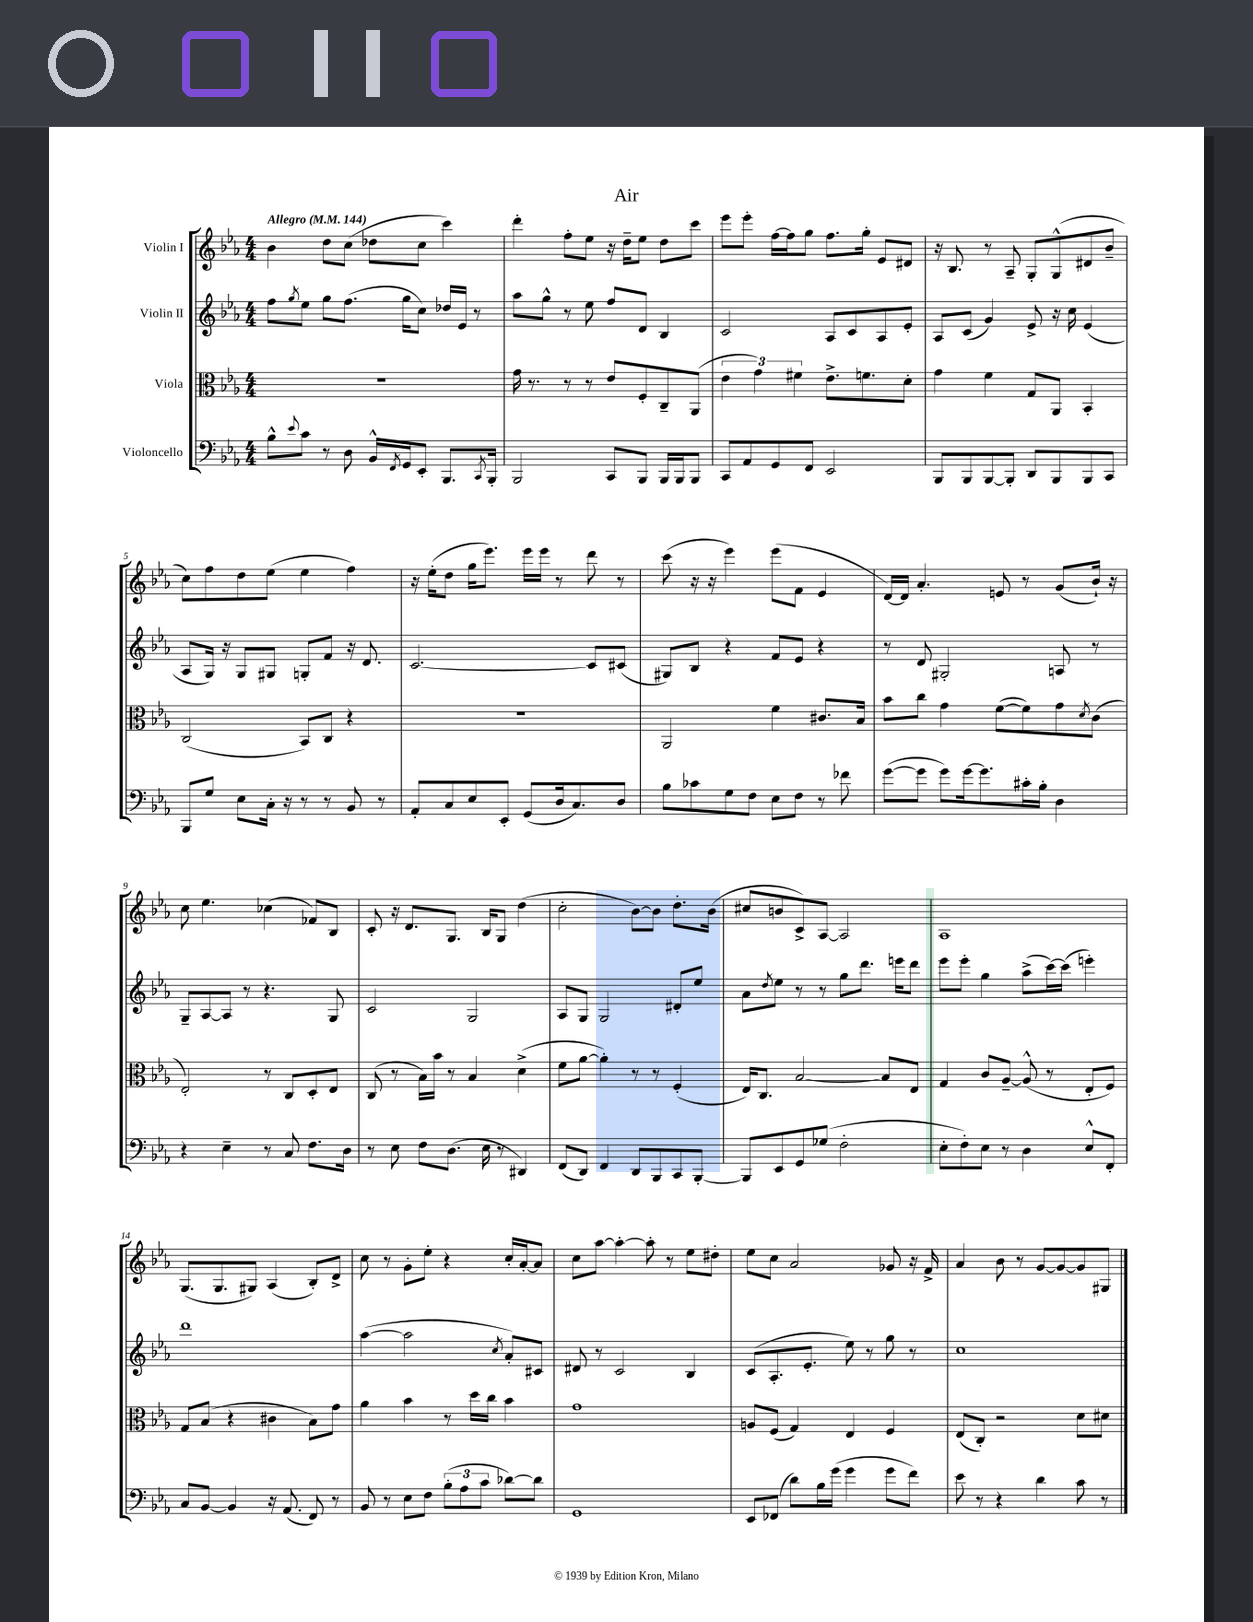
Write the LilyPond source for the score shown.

\header { title = "Air" }
<<
\new StaffGroup <<
\new Staff = "s0" \with { instrumentName = "Violin I" } {
    \clef treble \key ees \major \numericTimeSignature \time 4/4 \tempo "Allegro" 4 = 144
    bes'4 d''8 c''8( des''8 c''8 c'''4) |
    d'''4-. f''8-. ees''8 r16 d''16-- ees''8 d''8 c'''8 |
    ees'''8 ees'''8-. f''16~ f''16 g''8 f''8. g''16-. ees'8 dis'8 |
    r16 bes8. r8 aes8-- g8-. g8-^( dis'8 bes'8-- |
    c''8) f''8 d''8 ees''8( ees''4 f''4) |
    r16 ees''16-.( d''8 g''16 ees'''8.) ees'''16 ees'''16 r8 d'''8 r8 |
    c'''8( r16 r16 ees'''4) ees'''8( f'8 ees'4 |
    d'16~) d'16 aes'4.-. e'8 r8 g'8( bes'16-!) r16 |
    c''8 ees''4. ces''4( fes'8) bes8 |
    c'8-. r16 d'8. g8. bes16 g8 d''4( |
    c''2-. bes'8~) bes'8 d''8.-. bes'16( |
    cis''8 b'8 c'8->) aes8~ aes2 |
    aes1 |
    g8.( g8. gis8) aes4( bes8-.) d'8-> |
    c''8 r8 g'8-. ees''8-. r4 c''16-. aes'16~-. aes'8 |
    c''8 aes''8~ aes''4~-. aes''8-. r8 ees''8 dis''8-. |
    ees''8 c''8 aes'2 ges'8 r16 f'16-> |
    aes'4 bes'8 r8 g'8~ g'8~ g'8 gis8 \bar "|." |
}
\new Staff = "s1" \with { instrumentName = "Violin II" } {
    \clef treble \key ees \major \numericTimeSignature \time 4/4
    f''8 \acciaccatura { g''8 } ees''8 g''8 f''8.( g''16 c''8) des''16 ees'16 r8 |
    aes''8 g''8-^ r8 ees''8 f''8 d'8 bes4 |
    c'2 aes8 c'8 aes8 ees'8-. |
    aes8 c'8( g'4) ees'8-> r16 c''16 ees'4( |
    aes8 g16) r16 g8 gis8 g8-. f'8 r16 d'8. |
    c'2.~ c'8 cis'8( |
    gis8) bes8 r4 f'8 ees'8 r4 |
    r8 d'8 gis2-. a8 r8 |
    g8-- aes8~ aes8 r8 r4. g8 |
    c'2 g2 |
    aes8 g8 g2 dis'8-. ees''8 |
    aes'8 \acciaccatura { d''8 } ees''8 r8 r8 g''8 d'''8. e'''16 d'''8 |
    ees'''8 ees'''8-. g''4 aes''8->( c'''16~) c'''16( e'''4-.) |
    d'''1 |
    aes''4~( aes''2 \acciaccatura { c''8 } aes'8-.) cis'8 |
    dis'8 r8 c'2 bes4 |
    c'8( aes8.-. ees'8.-. ees''8) r8 g''8 r8 |
    c''1 \bar "|." |
}
\new Staff = "s2" \with { instrumentName = "Viola" } {
    \clef alto \key ees \major \numericTimeSignature \time 4/4
    R1 |
    g'16 r8. r8 r8 ees'8 f8-. c8-- aes,8( |
    \tuplet 3/2 { ees'4 g'4) fis'4 } ees'8.-> f'8. d'8-. |
    g'4 f'4 g8 aes,8 bes,4-. |
    c2( bes,8) c8 r4 |
    R1 |
    aes,2 f'4 cis'8. bes16 |
    bes'8 c''8 g'4 f'8~( f'8) g'8 \acciaccatura { d'8 } c'8( |
    ees2-.) r8 c8 d8-. ees8 |
    c8( r8 bes16) bes'16 r8 bes4 d'4->( |
    f'8 aes'8~ aes'4-.) r8 r8 f4-.( |
    ees16) c8. bes2~ bes8 ees8 |
    g4 c'8 aes8~-- aes8-^( r8 ees8-. f8) |
    g8 bes8( r4 cis'4 bes8) g'8 |
    aes'4 bes'4 r8 d''16 c''16 bes'4 |
    g'1 |
    a8 f8( g4) ees4 f4 |
    ees8( c8-.) r2 d'8 dis'8 \bar "|." |
}
\new Staff = "s3" \with { instrumentName = "Violoncello" } {
    \clef bass \key ees \major \numericTimeSignature \time 4/4
    bes8-^ \appoggiatura { ees'8 } c'8 r8 d8 bes,16-^ \acciaccatura { f,8 } g,16 ees,8-. bes,,8. \acciaccatura { c,8 } bes,,16-. |
    bes,,2 c,8 bes,,8 bes,,16 bes,,16 bes,,8 |
    c,8 aes,8 g,8 f,8 ees,2 |
    bes,,8 bes,,8 bes,,8~ bes,,8-. d,8 bes,,8 bes,,8 c,8 |
    bes,,8 g8 ees8 c16-. r16 r8 r8 bes,8 r8 |
    aes,8-. c8 ees8 ees,8-. g,8( d16 c8.) d8 |
    bes8 ces'8 g8 f8 ees8 f8 r8 fes'8 |
    g'8~( g'8 g'8) g'16~ g'8. cis'16-. bes16-. d4 |
    r4 ees4-- r8 c8 f8. d16 |
    r8 ees8 f8 d8.( ees16 r8 dis,4) |
    f,8( d,8) f,4 d,8 bes,,8 c,8 bes,,8~-. |
    bes,,8 ees,8 g,8 ges8( f2-. |
    ees8-. f8-.) ees8 r8 d4 ees8-^ f,8-. |
    c8 bes,8~ bes,4 r16 aes,8.( f,8) r8 |
    bes,8 r8 ees8 f8 \tuplet 3/2 { bes8-.( aes8 c'8 } des'8~) des'8 |
    g,1 |
    ees,8 fes,8( d'8) bes16 g'16( g'4 g'8 f'8) |
    ees'8 r8 r4 d'4 c'8 r8 \bar "|." |
}
>>
>>
